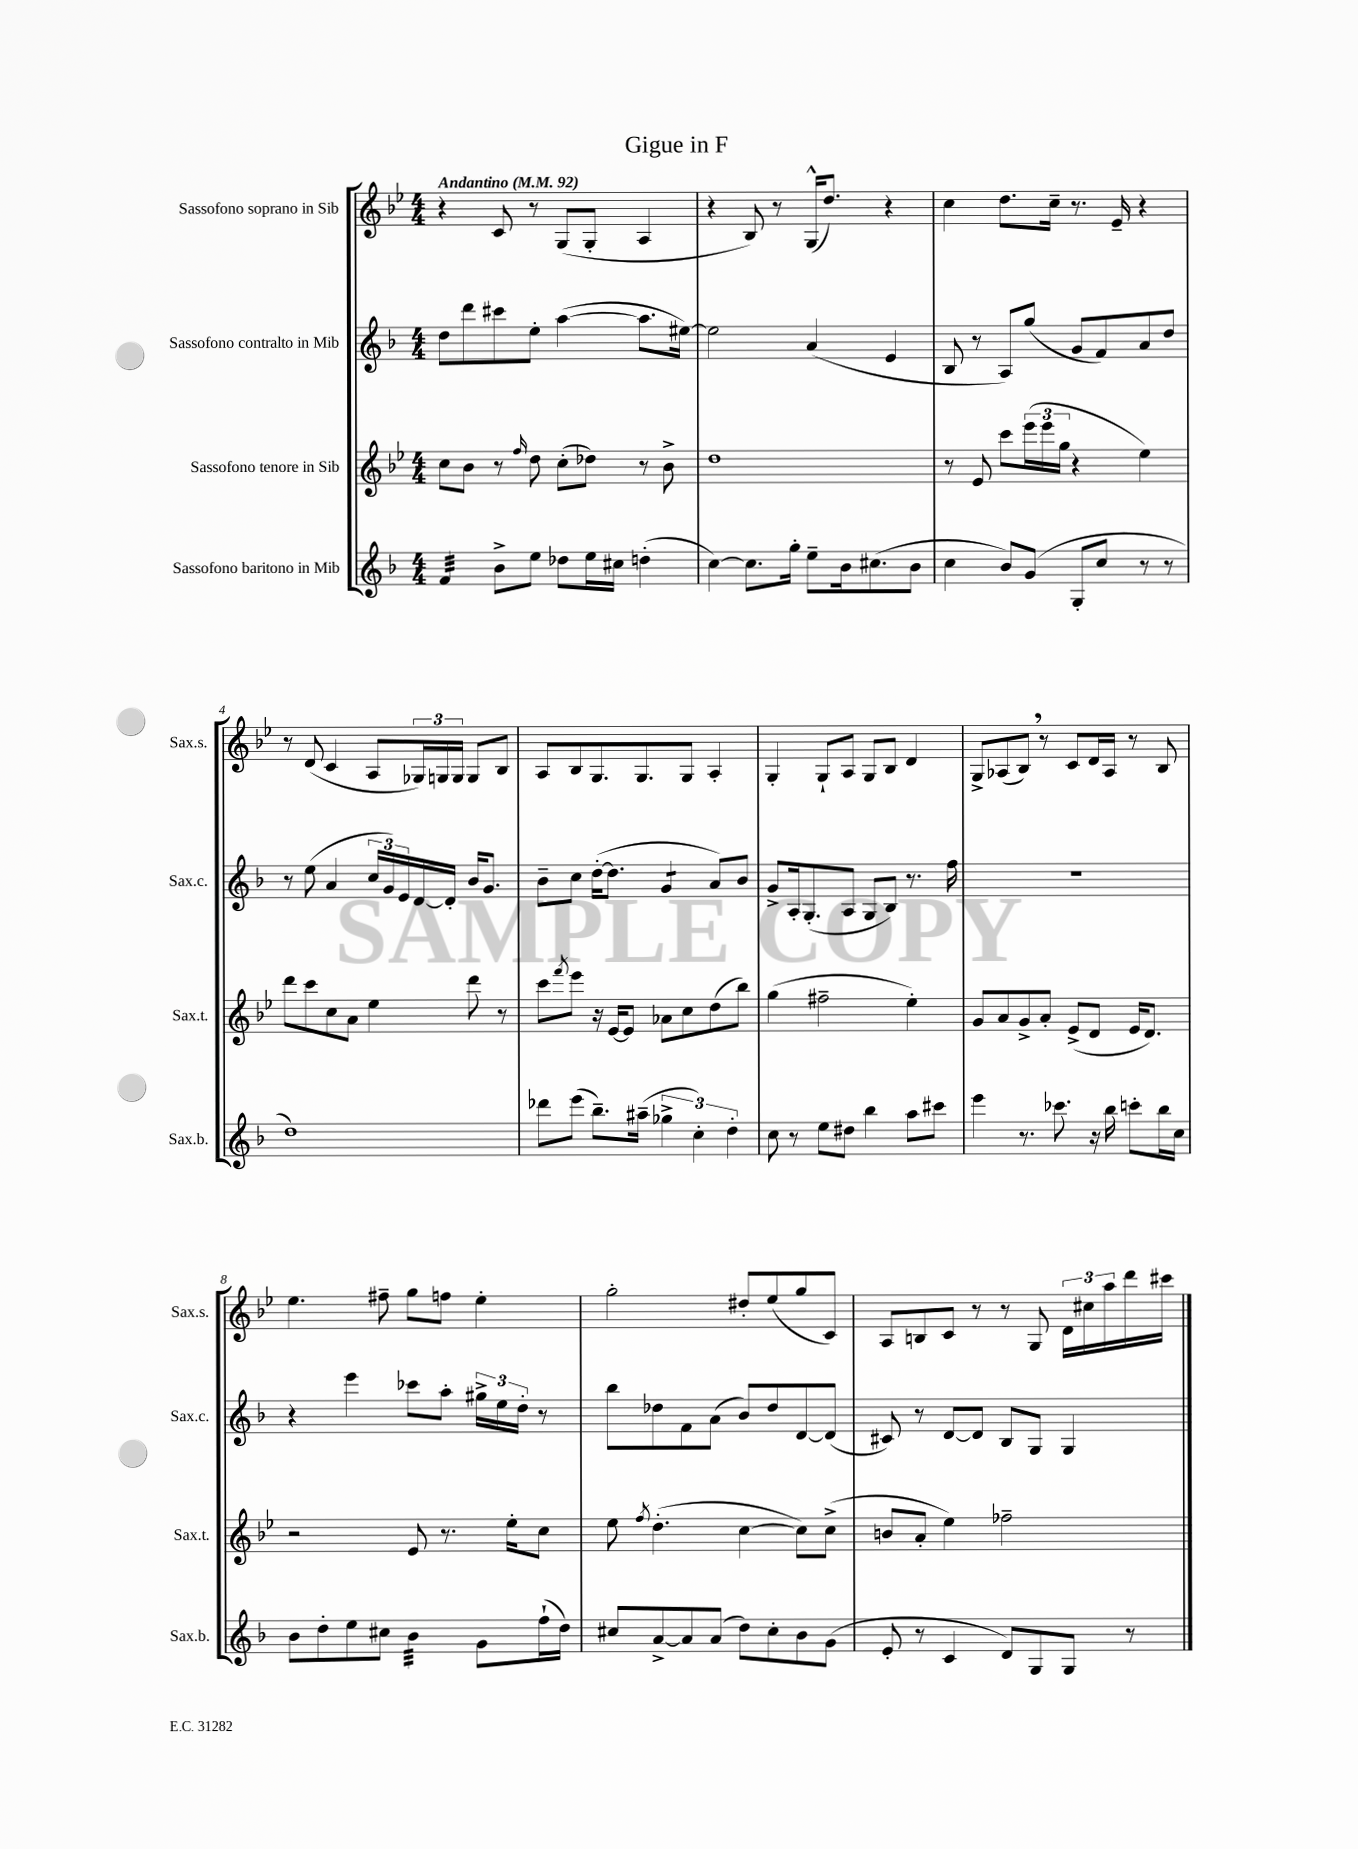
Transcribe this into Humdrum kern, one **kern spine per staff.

**kern	**kern	**kern	**kern
*part4	*part3	*part2	*part1
*staff4	*staff3	*staff2	*staff1
*I"Sassofono baritono in Mib	*I"Sassofono tenore in Sib	*I"Sassofono contralto in Mib	*I"Sassofono soprano in Sib
*I'Sax.b.	*I'Sax.t.	*I'Sax.c.	*I'Sax.s.
*clefG2	*clefG2	*clefG2	*clefG2
*k[b-]	*k[b-e-]	*k[b-]	*k[b-e-]
*M4/4	*M4/4	*M4/4	*M4/4
*MM92	*MM92	*MM92	*MM92
=1	=1	=1	=1
!	!	!	!LO:TX:a:B:t=Andantino
*tremolo	*	*	*
32f/LLL	8cc\L	8dd\L	4r
32f/	.	.	.
32f/	.	.	.
32f/	.	.	.
32f/	8b-\J	8ddd\	.
32f/	.	.	.
32f/	.	.	.
32f/JJJ	.	.	.
*Xtremolo	*	*	*
8b-^\L	8r	8ccc#X\	8c/
.	16qqff/	.	.
8ee\J	8dd\	8ee'\J	8r
8dd-X\L	(8cc'\L	([4aa\	(8G/L
16ee\L	8dd-X\J)	.	8G'/J
16cc#X\JJ	.	.	.
(4ddn'\	8r	8.aa\L]	4A/
.	8b-^\	.	.
.	.	[16ee#X\Jk)	.
=2	=2	=2	=2
[4cc\)	1dd	2ee#\]	4r
8.cc\L]	.	.	8B-/)
.	.	.	8r
16gg'\Jk	.	.	.
8ee~\L	.	(4a/	(16G^^/KL
.	.	.	8.dd/J)
16b-\k	.	.	.
(8.cc#X\	.	.	.
.	.	4e/	4r
8b-\J	.	.	.
=3	=3	=3	=3
4cc\	8r	8B-/	4cc\
.	8e-/	8r	.
8b-/L)	8ccc\L	8A/L)	8.dd\L
(8g/J	(24eee-\L	(8gg/J	.
.	24eee-\	.	.
.	.	.	16cc~\Jk
.	24gg\JJ	.	.
8G'/L	4r	8g/L	8.r
8cc/J	.	8f/)	.
.	.	.	16e-~/
8r	4ee-\)	8a/	4r
8r	.	8dd/J	.
!!LO:LB:g=z
=4	=4	=4	=4
1dd)	8ddd\L	8r	8r
.	8ccc\	(8ee\	(8d/
.	8cc\	4a/	4c/
.	8a\J	.	.
.	4ee-\	24cc/LL	8A/L
.	.	24g/)	.
.	.	24e/	.
.	.	[16d/	24G-X/L)
.	.	.	24Gn/
.	.	16d'/JJ]	.
.	.	.	24G/JJ
.	8ddd\	16b-/KL	8G/L
.	.	8.g/J	.
.	8r	.	8B-/J
=5	=5	=5	=5
8ddd-X\L	8ccc\L	8b-~\L	8A/L
.	8qfff/	.	.
(8eee\J	8eee-\J	8cc\J	8B-/
8.bb-~\L)	16r	([16dd'\KL	8.G/
.	[16e-/KL	8.dd\J]	.
.	8e-/J]	.	.
(16aa#X~\Jk	.	.	8.G/
*	*	*tremolo	*
6gg-X^\	8a-X\L	8g/L	.
.	8cc\	8g/J	8G/J
*	*	*Xtremolo	*
6cc'\)	.	.	.
.	(8dd\	8a/L)	4A'/
6dd'\	.	.	.
.	8bb-\J)	8b-/J	.
=6	=6	=6	=6
8cc\	(4gg\	8g^/L	4G'/
8r	.	16A'/k	.
.	.	(8.G'/	.
8ee\L	2ff#X~\	.	8G`/L
8dd#X\J	.	8A/J	8A/J
4bb-\	.	8G/L	8G/L
.	.	8B-/J)	8B-/J
8aa\L	4ee-'\)	8.r	4d/
8ccc#X\J	.	.	.
.	.	16ff\	.
=7	=7	=7	=7
4eee\	8g/L	1r	8G^/L
.	8a/	.	(8A-X/
8.r	8g^/	.	8B-,/J)
.	8a'/J	.	8r
8.ccc-X\	.	.	.
.	(8e-^/L	.	8c/L
16r	8d/J	.	16d/L
16bb-\	.	.	16A-/JJ
8cccn'\L	16e-/KL	.	8r
.	8.d/J)	.	.
16bb-\L	.	.	8B-/
16cc\JJ	.	.	.
!!LO:LB:g=z
=8	=8	=8	=8
8b-\L	2r	4r	4.ee-\
8dd'\	.	.	.
8ee\	.	4eee\	.
8cc#X\J	.	.	8ff#X~\
*tremolo	*	*	*
32b-\LLL	8e-/	8ccc-X\L	8gg\L
32b-\	.	.	.
32b-\	.	.	.
32b-\	.	.	.
32b-\	8.r	8aa'\J	8ffn\J
32b-\	.	.	.
32b-\	.	.	.
32b-\JJJ	.	.	.
*Xtremolo	*	*	*
8g\L	.	24gg#X^\LL	4ee-'\
.	.	24ee\	.
.	16ee-'\KL	.	.
.	.	24dd'\JJ	.
(16ff`\L	8cc\J	8r	.
16dd\JJ)	.	.	.
=9	=9	=9	=9
8cc#X/L	8ee-\	8bb-\L	2gg'\
.	8qff/	.	.
[8a^/	(4.dd'\	8dd-X\	.
8a/]	.	8f\	.
(8a/J	.	(8a\J	.
8dd\L)	[4cc\	8b-/L)	8dd#X'/L
8cc#'\	.	8dd-/	(8ee-/
8b-\	8cc\L])	[8d/	8gg/
(8g\J	(8cc^\J	(8d/J]	8c/J)
=10	=10	=10	=10
8e'/	8bn/L	8c#X/)	8A/L
8r	8a'/J	8r	8Bn/
4c/	4ee-\)	[8d/L	8c/J
.	.	8d/J]	8r
8d/L)	2ff-X~\	8B-/L	8r
8G/	.	8G/J	8G/
8G/J	.	4G/	24d\LL
.	.	.	24cc#X\
.	.	.	24aa\
8r	.	.	16ddd\
.	.	.	16ccc#X\JJ
==	==	==	==
*-	*-	*-	*-
